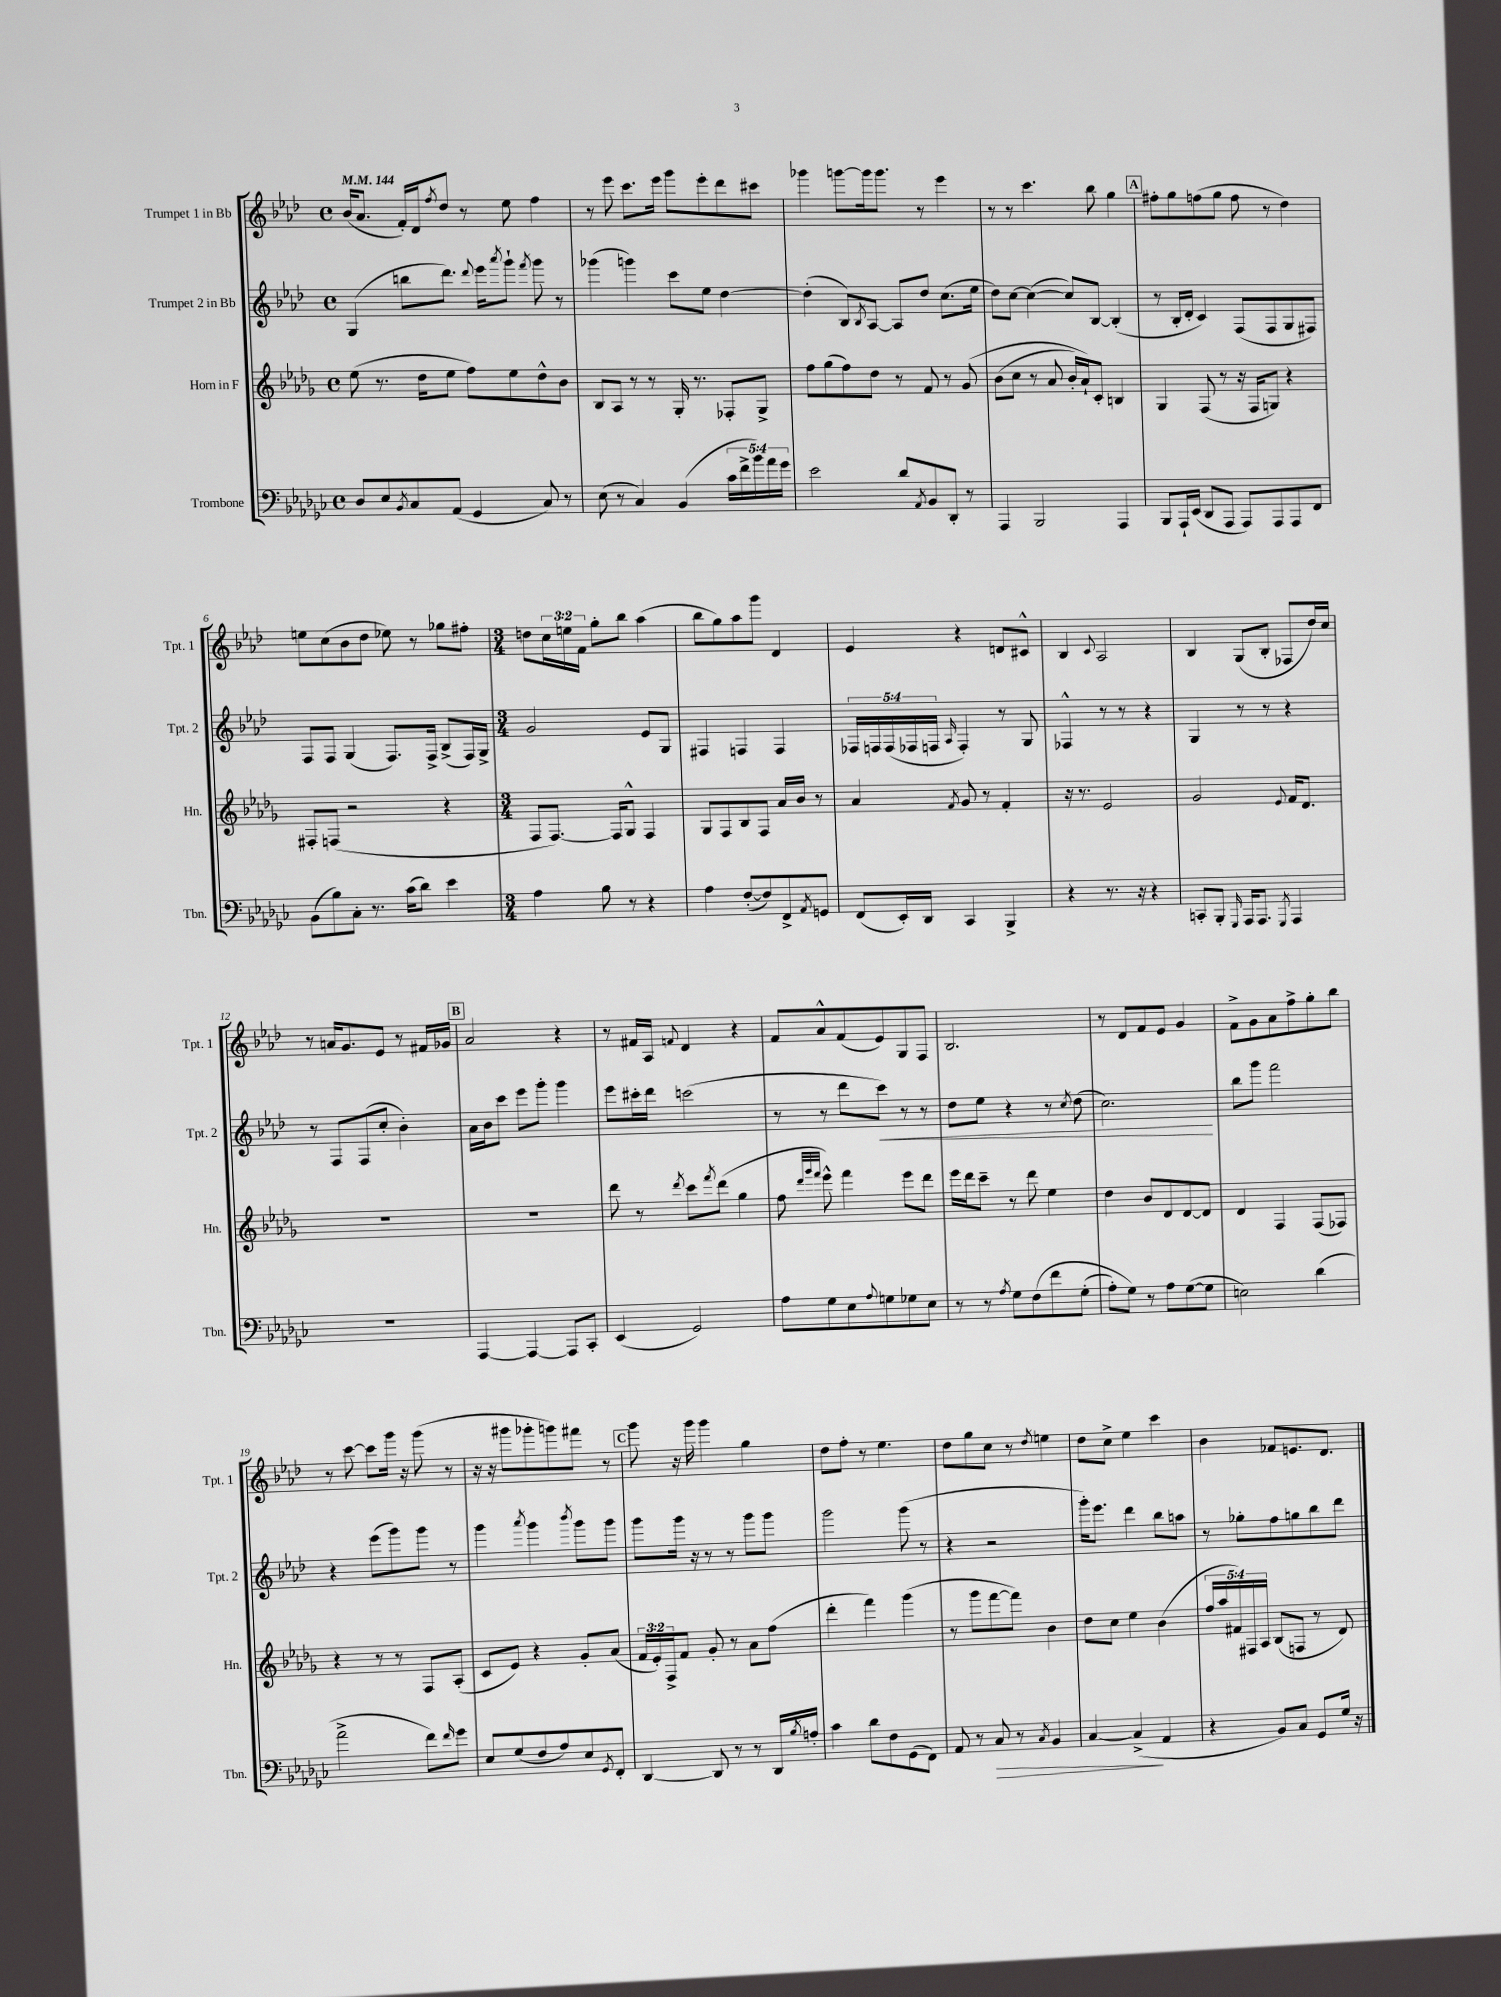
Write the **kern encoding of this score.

**kern	**dynam	**kern	**kern	**dynam	**kern
*part4	*part4	*part3	*part2	*part2	*part1
*staff4	*staff4	*staff3	*staff2	*staff2	*staff1
*I"Trombone	*	*I"Horn in F	*I"Trumpet 2 in Bb	*	*I"Trumpet 1 in Bb
*I'Tbn.	*	*I'Hn.	*I'Tpt. 2	*	*I'Tpt. 1
*clefF4	*	*clefG2	*clefG2	*	*clefG2
*k[b-e-a-d-g-c-]	*	*k[b-e-a-d-g-]	*k[b-e-a-d-]	*	*k[b-e-a-d-]
*M4/4	*	*M4/4	*M4/4	*	*M4/4
*met(c)	*	*met(c)	*met(c)	*	*met(c)
*MM144	*	*MM144	*MM144	*	*MM144
=1	=1	=1	=1	=1	=1
8D-/L	.	(8ee-\	(4G/	.	(16b-/KL
.	.	.	.	.	8.a-/J
8E-/	.	8.r	.	.	.
8qBB-/	.	.	.	.	.
8C-/	.	.	8bbn\L	.	16f'/LL)
.	.	16dd-\KL	.	.	16d-/J
.	.	.	.	.	8qff/
(8AA-/J	.	8ee-\J	8.ddd-\J)	.	8dd-/J
4GG-/	.	8ff\L)	.	.	8r
.	.	.	8qqddd-/	.	.
.	.	.	16eee-\KL	.	.
.	.	.	8qaaa-/	.	.
.	.	8ee-\	8ggg`\J	.	8ee-\
.	.	.	8qfff/	.	.
8C-/)	.	8dd-^^\	8ggg\	.	4ff\
8r	.	8b-\J	8r	.	.
=2	=2	=2	=2	=2	=2
(8E-\	.	8B-/L	(4ggg-X\	.	8r
8r	.	8A-/J	.	.	8eee-\
4C-/)	.	8r	4gggn\)	.	8.ccc\L
.	.	8r	.	.	.
.	.	.	.	.	16eee-\Jk
(4BB-/	.	16G-'/	8ccc\L	.	8ggg\L
.	.	8.r	.	.	.
.	.	.	8ee-\J	.	8eee-'\
20c-\LL	.	8F-X'/L	[4dd-\	.	8ddd-\
20f^\	.	.	.	.	.
20b-\)	.	.	.	.	.
.	.	8G-^/J	.	.	8ccc#X\J
20a-\	.	.	.	.	.
20g-\JJ	.	.	.	.	.
=3	=3	=3	=3	=3	=3
2e-\	.	8ff\L	(4dd-'\]	.	4ggg-X\
.	.	(8gg-\	.	.	.
.	.	8ff\)	8B-/L)	.	[8gggn\L
.	.	.	8qB-/	.	.
.	.	8dd-\J	[8A-/J	.	16ggg\k]
.	.	.	.	.	8.ggg\J
8d-/L	.	8r	8A-/L]	.	.
8qAA-/	.	.	.	.	.
8BB-/	.	8f/	8dd-/J	.	8r
8DD-'/J	.	8r	(8.cc\L	.	4eee-\
8r	.	(8g-/	.	.	.
.	.	.	16ee-\Jk	.	.
=4	=4	=4	=4	=4	=4
4AAA-/	.	(8b-\L	8dd-\L)	.	8r
.	.	8cc\J	[8cc\J	.	8r
2BBB-/	.	8r	(4cc\_	.	4.ccc\
.	.	8a-/	.	.	.
.	.	16b-'/LL)	8cc/L])	.	.
.	.	16a-`/J)	.	.	.
.	.	8c'/J	[8B-/J	.	8bb-\
4AAA-/	.	4Bn/	(4B-'/]	.	4gg\
!!LO:REH:place=s1:t=A
=5	=5	=5	=5	=5	=5
8BBB-/L	.	4G-/	8r	.	8ff#X'\L
16AAA-`/L	.	.	16B-'/LL	.	8gg\
(16EE-/JJ	.	.	16d-'/JJ	.	.
8DD-/L	.	(8F/	4c/)	.	(8ffn\
8AAA-/J	.	8r	.	.	8gg\J
8AAA-/L)	.	16r	(8F/L	.	8ff\
.	.	16F/KL	.	.	.
8AAA-/	.	8Gn/J)	8F/	.	8r
8AAA-/	.	4r	8G/	.	4dd-\)
8FF/J	.	.	8F#X/J)	.	.
!!LO:LB:g=z
=6	=6	=6	=6	=6	=6
(8BB-\L	.	8F#X'/L	8F/L	.	8een\L
8B-\)	.	(8Fn/J	8F/J	.	(8cc\
8C-'\J	.	2r	(4G/	.	8b-\
8.r	.	.	.	.	8dd-\J
.	.	.	8.F/L)	.	8ee-X\)
(16c-\KL	.	.	.	.	.
8d-\J)	.	.	.	.	8r
.	.	.	16F^/Jk	.	.
4e-\	.	4r	(8B-^/L	.	8gg-X\L
.	.	.	16F/L)	.	8ff#X'\J
.	.	.	16G^/JJ	.	.
=7	=7	=7	=7	=7	=7
*M3/4	*	*M3/4	*M3/4	*	*M3/4
4A-\	.	8F/L	2g/	.	8ddn\L
.	.	[8.F/J)	.	.	24cc\L
.	.	.	.	.	24een\
.	.	.	.	.	24f\JJ
8B-\	.	.	.	.	8gg'\L
.	.	16F/KL]	.	.	.
8r	.	8G-^^/J	.	.	8bb-\J
4r	.	4F/	8e-/L	.	(4aa-\
.	.	.	8G/J	.	.
=8	=8	=8	=8	=8	=8
4A-\	.	8G-/L	4F#X/	.	8bb-\L
.	.	8F/	.	.	8gg\)
([8F'/L	.	8B-/	4Fn/	.	8aa-\
8F/])	.	8F/J	.	.	8ggg\J
8FF^/	.	16a-/LL	4F/	.	4d-/
.	.	16b-/JJ	.	.	.
8qAA-/	.	.	.	.	.
8GGn/J	.	8r	.	.	.
=9	=9	=9	=9	=9	=9
(8FF/L	.	4a-/	20F-X/LL	.	4e-/
.	.	.	20Fn/	.	.
.	.	.	(20F/	.	.
16EE-'/L)	.	.	.	.	.
.	.	.	20F-X/	.	.
16DD-/JJ	.	.	.	.	.
.	.	.	20Fn/JJ	.	.
.	.	8qf/	16qqA-/	.	.
4CC-/	.	8g-/	4F'/)	.	4r
.	.	8r	.	.	.
4BBB-^/	.	4f'/	8r	.	8dn/L
.	.	.	8G/	.	8c#X^^/J
=10	=10	=10	=10	=10	=10
4r	.	16r	4F-X^^/	.	4B-/
.	.	8.r	.	.	.
.	.	.	.	.	8qqc/
8.r	.	2e-/	8r	.	2A-/
.	.	.	8r	.	.
16r	.	.	.	.	.
4r	.	.	4r	.	.
=11	=11	=11	=11	=11	=11
8CCn'/L	.	2g-/	4G/	.	4B-/
8BBB-'/J	.	.	.	.	.
16qqGGG-/	.	.	.	.	.
16AAA-/KL	.	.	8r	.	(8G/L
8.AAA-/J	.	.	.	.	.
.	.	.	8r	.	8B-'/J
8qGGG-/	.	8qqe-/	.	.	.
4AAA-/	.	16f/KL	4r	.	8F-X/L
.	.	8.d-/J	.	.	.
.	.	.	.	.	16dd-/L)
.	.	.	.	.	16cc/JJ
!!LO:LB:g=z
=12	=12	=12	=12	=12	=12
2.r	.	2.r	8r	.	8r
.	.	.	8F/L	.	16an/KL
.	.	.	.	.	8.g/
.	.	.	(8F/	.	.
.	.	.	8cc'/J	.	8e-/J
.	.	.	4b-'\)	.	8r
.	.	.	.	.	16f#X/LL
.	.	.	.	.	16g-X/JJ
!!LO:REH:place=s1:t=B
=13	=13	=13	=13	=13	=13
[4AAA-/	.	2.r	16a-\LL	.	2a-/
.	.	.	16b-\J	.	.
.	.	.	8ccc\J	.	.
4AAA-/_	.	.	8eee-\L	.	.
.	.	.	8ggg'\J	.	.
8AAA-/L]	.	.	4ggg\	.	4r
8CC-'/J	.	.	.	.	.
=14	=14	=14	=14	=14	=14
(4EE-/	.	8ddd-\	8eee-\L	.	8r
.	.	8r	16ccc#X'\L	.	16f#X/LL
.	.	.	16ddd-\JJ	.	16A-/JJ
.	.	8qddd-/	.	.	8qqfn/
2GG-/)	.	8ccc\L	(2cccn\	.	4d-/
.	.	8qfff/	.	.	.
.	.	(8ddd-\J	.	.	.
.	.	4gg-\	.	.	4r
=15	=15	=15	=15	=15	=15
8A-\L	.	8ff\	8r	.	8f/L
.	.	32qqddd-/LLL	.	.	.
.	.	32qqggg-/	.	.	.
.	.	32qqfff/JJJ	.	.	.
8G-\	.	8eee-^^\)	8r	.	8a-^^/
8E-\	.	4fff\	8ddd-\L	.	(8f/
8qqA-/	.	.	.	.	.
!	!	!	!	!LO:HP:b	!
8Gn\	.	.	8ccc\J)	<	8e-/)
8G-X\	.	8eee-\L	8r	.	8G/
8E-\J	.	8ddd-\J	8r	.	8F/J
=16	=16	=16	=16	=16	=16
8r	.	16eee-\LL	8dd-\L	.	2.B-/
.	.	16ddd-\J	.	.	.
8r	.	8ccc~\J	8ee-\J	.	.
8qA-/	.	.	.	.	.
8G-\L	.	8r	4r	.	.
(8F\	.	8ddd-\	.	.	.
8f\	.	4ee-\	8r	.	.
.	.	.	8qcc/	.	.
(8G-'\J	.	.	(8dd-\	.	.
=17	=17	=17	=17	=17	=17
8A-'\L)	.	4dd-\	2.cc\)	.	8r
8G-\J)	.	.	.	.	8d-/L
8r	.	8b-/L	.	.	8f/
8A-\L	.	8d-/	.	.	8e-/J
([8G-\	.	[8d-/	.	.	4g/
8G-\J]	.	8d-/J]	.	.	.
.	.	.	.	[	.
=18	=18	=18	=18	=18	=18
2En\)	.	4d-/	8bb-\L	.	8f^\L
.	.	.	8ggg\J	.	8g\
.	.	4F/	2fff\	.	8a-\
.	.	.	.	.	8ff^\
(4d-\	.	(8F/L	.	.	8gg'\
.	.	8F-X/J)	.	.	8bb-\J
!!LO:LB:g=z
=19	=19	=19	=19	=19	=19
2a-^\	.	4r	4r	.	8r
.	.	.	.	.	[8ccc\
.	.	8r	(8eee-\L	.	8ccc\L]
.	.	8r	8ggg\)	.	16ggg\Jk
.	.	.	.	.	16r
8f\L)	.	8F/L	8ggg\J	.	(8ggg\
16qqf/	.	.	.	.	.
8g-\J	.	(8A-'/J	8r	.	8r
=20	=20	=20	=20	=20	=20
8E-/L	.	8c/L	4ggg\	.	16r
.	.	.	.	.	16r
(8G-/	.	8e-/J)	.	.	8ggg#X\L
.	.	.	8qaaa-/	.	.
8F/	.	4r	4ggg\	.	8ggg-X'\
8A-/)	.	.	.	.	8gggn\)
.	.	.	8qbbb-/	.	.
8E-/	.	8g-'/L	8ggg\L	.	8fff#X\J
8qGG-/	.	.	.	.	.
8FF'/J	.	(8a-/J	8ggg\J	.	8r
!!LO:REH:place=s1:t=C
=21	=21	=21	=21	=21	=21
[4DD-/	.	24f/LL	8ggg\L	.	8ggg\
.	.	24e-'/)	.	.	.
.	.	24F^/J	.	.	.
.	.	8f/J	16ggg\Jk	.	16r
.	.	.	16r	.	16ggg\
8DD-/]	.	8g-'/	8r	.	4ggg\
8r	.	8r	8r	.	.
8r	.	8a-\L	8ggg\L	.	4gg\
16DD-/LL	.	(8ff\J	8ggg\J	.	.
8qB-/	.	.	.	.	.
16An'/JJ	.	.	.	.	.
=22	=22	=22	=22	=22	=22
4c-\	.	4ddd-'\	2ggg\	.	8dd-\L
.	.	.	.	.	8ff'\J
8d-\L	.	4fff\)	.	.	8r
8F\	.	.	.	.	4.ee-\
(8GG-\	.	(4ggg-\	(8ggg\	.	.
8FF\J)	.	.	8r	.	.
=23	=23	=23	=23	=23	=23
8AA-/	.	8r	4r	.	8dd-\L
8r	.	8ggg-\L	.	.	8gg\
!	!LO:HP:b	!	!	!	!
8C-/	>	[8fff\	2r	.	8cc\J
8r	.	8fff\J])	.	.	8r
8qC-/	.	.	.	.	8qdd-/
4BB-/	.	4b-\	.	.	4een\
=24	=24	=24	=24	=24	=24
[4C-/	.	8dd-\L	16ggg'\KL)	.	8dd-\L
.	.	.	8.eee-\J	.	.
.	.	8cc\J	.	.	8cc^\J
(4C-^/]	.	4ee-\	4ddd-\	.	4ee-\
4AA-/	]	(4b-\	8bb-\L	.	4ccc\
.	.	.	8aan\J	.	.
=25	=25	=25	=25	=25	=25
4r	.	20ff/LL	8r	.	4b-\
.	.	20aa-/	.	.	.
.	.	20f#X/)	.	.	.
.	.	.	8gg-X'\L	.	.
.	.	20F#X/	.	.	.
.	.	20A-/JJ	.	.	.
8BB-/L)	.	(8B-/L	8ff\	.	8f-X/L
8C-/J	.	8Fn/J	8ggn\	.	8.en/
8GG-/L	.	8r	8bb-\	.	.
.	.	.	.	.	8.d-/J
16G-/Jk	.	8d-/)	8ddd-\J	.	.
16r	.	.	.	.	.
==	==	==	==	==	==
*-	*-	*-	*-	*-	*-
